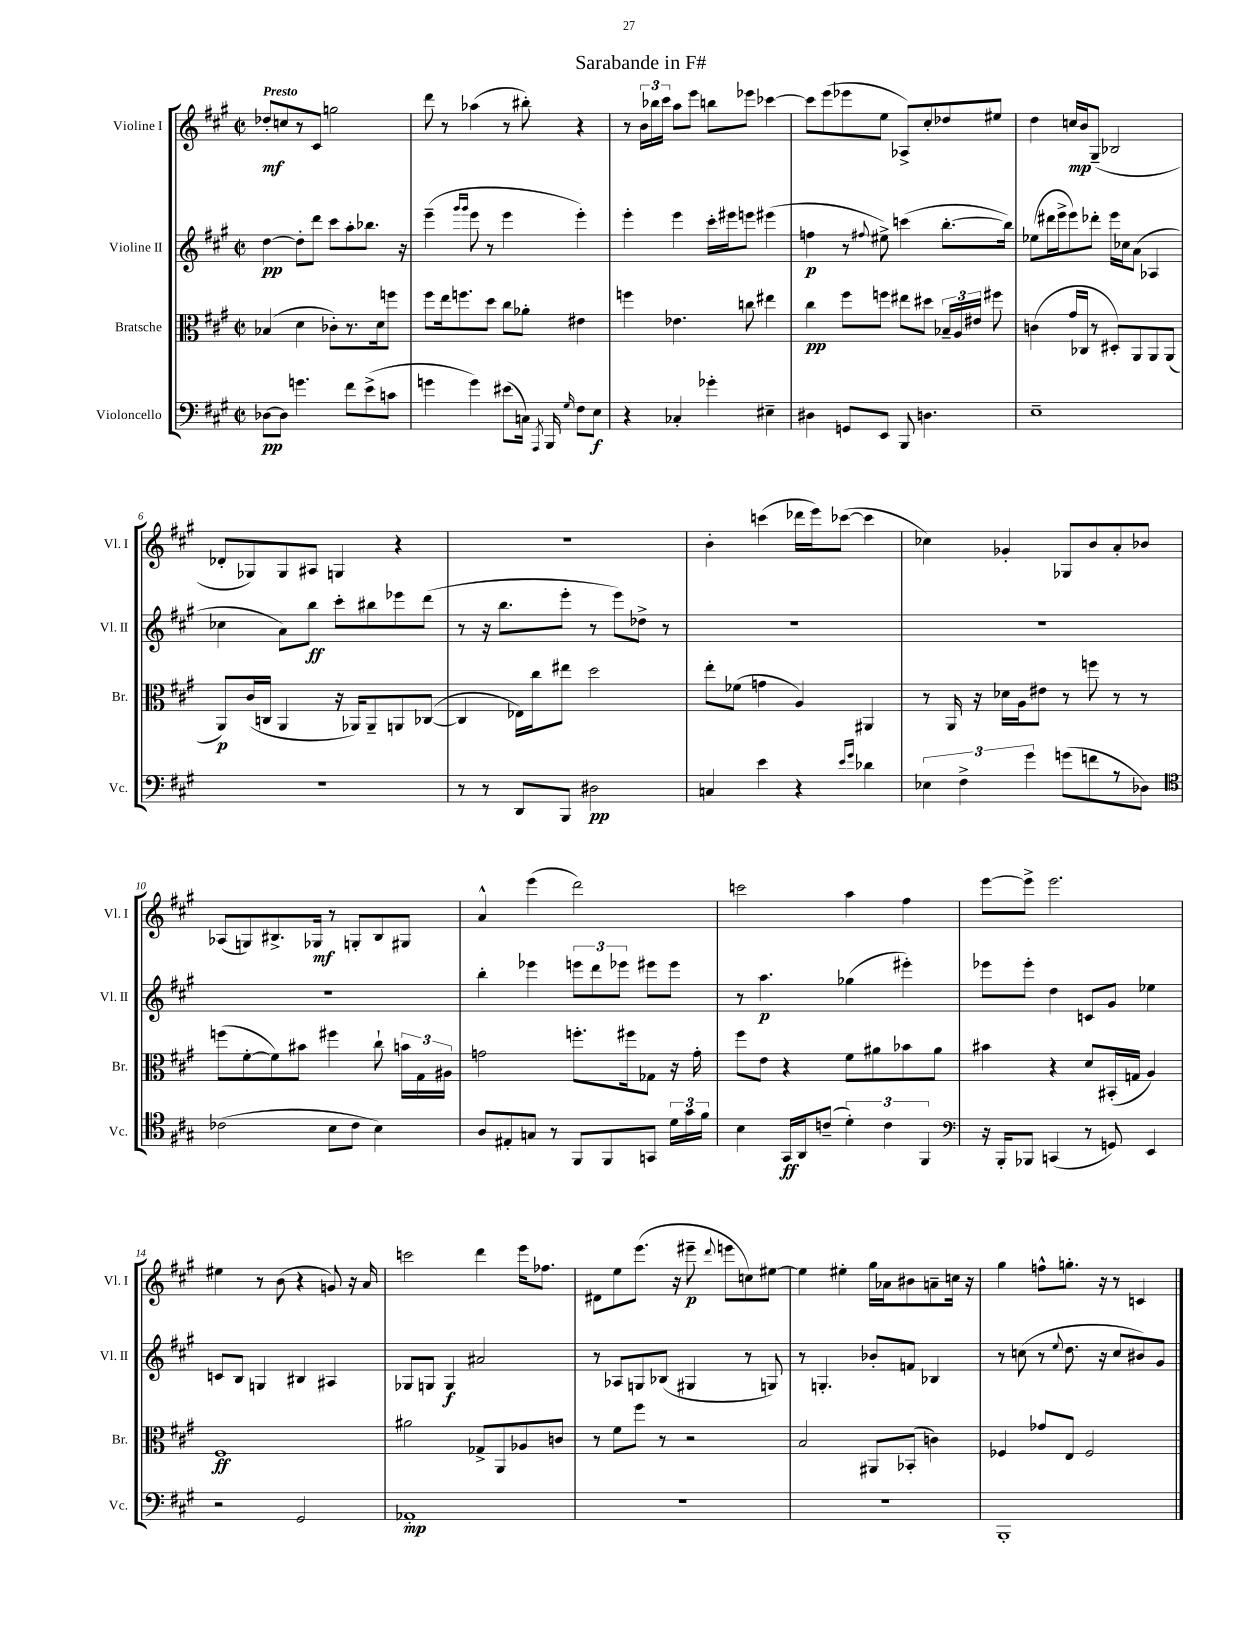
\header { title = "Sarabande in F#" }
<<
\new StaffGroup <<
\new Staff = "s0" \with { instrumentName = "Violine I" shortInstrumentName = "Vl. I" } {
    \clef treble \key a \major \defaultTimeSignature \time 2/2 \tempo "Presto"
    \autoBeamOff des''8[-.\mf c''8 r8 cis'8] g''2 |
    d'''8 r8 aes''4( r8 bis''8-.) r4 |
    r8 \tuplet 3/2 { b'16[ bes''16 cis'''16] } a''8[ e'''8] b''8[ ees'''8] ces'''4~ |
    ces'''8[ e'''8( ees'''8 e''8] aes8[->) cis''8-. des''8 eis''8] |
    d''4 c''16[\mp b'16 gis8]--( bes2 |
    des'8[-. ges8) ges8 ais8] g4 r4 |
    r1 |
    b'4-. c'''4( des'''16[ e'''16) ces'''8]~( ces'''4 |
    ces''4) ges'4-. ges8[ b'8 a'8-. bes'8] |
    aes8[( g8) bis8.-> ges16]\mf r8 g8[-. bis8 gis8] |
    a'4-^ e'''4( d'''2) |
    c'''2 a''4 fis''4 |
    e'''8[~ e'''8]-> e'''2. |
    eis''4 r8 b'8( r4 g'8) r16 a'16 |
    c'''2 d'''4 e'''16[ fes''8.] |
    dis'8[ e''8 e'''8.]( r16 eis'''8--\p \appoggiatura { d'''8 } e'''8[ c''8) eis''8]~ |
    eis''4 eis''4-. gis''16[ aes'16 bis'8 a'8-- c''16] r16 |
    gis''4 f''8[-^ g''8.]-. r16 r8 c'4 \bar "|." |
}
\new Staff = "s1" \with { instrumentName = "Violine II" shortInstrumentName = "Vl. II" } {
    \clef treble \key a \major \defaultTimeSignature \time 2/2
    \autoBeamOff d''4~\pp d''8[-. d'''8] cis'''8[ a''8-. bes''8.] r16 |
    e'''4--( \grace { gis'''16[ gis'''16] } e'''8 r8 e'''4 e'''4-.) |
    e'''4-. e'''4 cis'''16[-. eis'''16 e'''8] eis'''4( |
    f''4\p r8 \appoggiatura { fis''8 } eis''8->) c'''4( b''8.[~-. b''16]) |
    ees''8[( dis'''16 e'''16-> e'''8) des'''8]-. e'''16[ ces''16 a'8]( aes4 |
    ces''4 a'8[) b''8]\ff cis'''8[-. bis''8 ees'''8 d'''8]( |
    r8 r16 b''8.[ e'''8]-. r8 e'''8[) des''8]-> r8 |
    R1 |
    R1 |
    R1 |
    b''4-. ees'''4 \tuplet 3/2 { e'''8[ d'''8 ees'''8] } eis'''8[ eis'''8] |
    r8 a''4.\p ges''4( eis'''4-.) |
    ees'''8[ ees'''8]-. d''4 c'8[ gis'8] ees''4 |
    c'8[ b8] g4 bis4 ais4 |
    ges8[ g8] g4\f ais'2 |
    r8 aes8[ g8 bes8]( gis4 r8 g8) |
    r8 g4.-. bes'8[-. f'8] bes4 |
    r8 c''8( r8 \appoggiatura { e''8 } d''8. r16 c''8[ bis'8) gis'8] \bar "|." |
}
\new Staff = "s2" \with { instrumentName = "Bratsche" shortInstrumentName = "Br." } {
    \clef alto \key a \major \defaultTimeSignature \time 2/2
    \autoBeamOff bes4( d'4 ces'8[-.) r8. d'16 f''8] |
    fis''8[ e''16 f''8. d''8] cis''8[ aes'8]-. eis'4 |
    f''4 ees'4. c''8 eis''4 |
    cis''4\pp fis''8[ f''8] eis''8[ dis''8] \tuplet 3/2 { bes16[-- a16 eis'16] } fis''8 |
    c'4( gis'16[ ces16] r8 dis8[-.) a,8 a,8 a,8]( |
    a,8[\p) cis'16( c16] a,4 r16 aes,16[) aes,8-- a,8 ces8]~( |
    ces4 ees16[) cis''16 eis''8] d''2 |
    e''8[-. fes'8]( g'4 a4) ais,4 |
    r8 a,16 r16 des'16[ a16 eis'8] r8 f''8 r8 r8 |
    f''8[( fis'8~-. fis'8) bis'8] fis''4 cis''8-! \tuplet 3/2 { b'16[ gis16 ais16] } |
    g'2 f''8.[-. fis''16 ges8] r16 g'16-. |
    fis''8[ e'8] r4 fis'8[ ais'8 bes'8 ais'8] |
    bis'4 r4 d'8[ bis,16-.( g16] a4) |
    fis1\ff |
    ais'2 ges8[-> a,8 aes8 c'8] |
    r8 fis'8[ fis''8] r8 r2 |
    b2 ais,8[ bes,8]-.( c'4) |
    fes4 ges'8[ e8] fes2 \bar "|." |
}
\new Staff = "s3" \with { instrumentName = "Violoncello" shortInstrumentName = "Vc." } {
    \clef bass \key a \major \defaultTimeSignature \time 2/2
    \autoBeamOff des8[~\pp des8] g'4. fis'8[ e'8->( c'8] |
    g'4 g'4) eis'8[( c16]) \acciaccatura { a,,8 } b,,16 \grace { gis16 } fis8[ e8]\f |
    r4 ces4-. ges'4-. eis4-- |
    dis4 g,8[ e,8] b,,8 d4. |
    e1-- |
    R1 |
    r8 r8 d,8[ b,,8] dis2\pp |
    c4 e'4 r4 \grace { e'16[ gis'16] } des'4 |
    \tuplet 3/2 { ees4 fis4-> gis'4 } g'8[( f'8 r8 des8]) |
    \clef tenor ces'2( b8[ ces'8] b4) |
    a8[ eis8-. g8] r8 fis,8[ fis,8 g,8] \tuplet 3/2 { d'16[ gis'16 fis'16] } |
    b4 gis,16[\ff a,16 c'8]--( \tuplet 3/2 { d'4-.) c'4 fis,4 } |
    \clef bass r16 b,,16[-. bes,,8] c,4( r8 g,8) e,4 |
    r2 gis,2 |
    aes,1-.\mp |
    R1 |
    R1 |
    b,,1-. \bar "|." |
}
>>
>>
